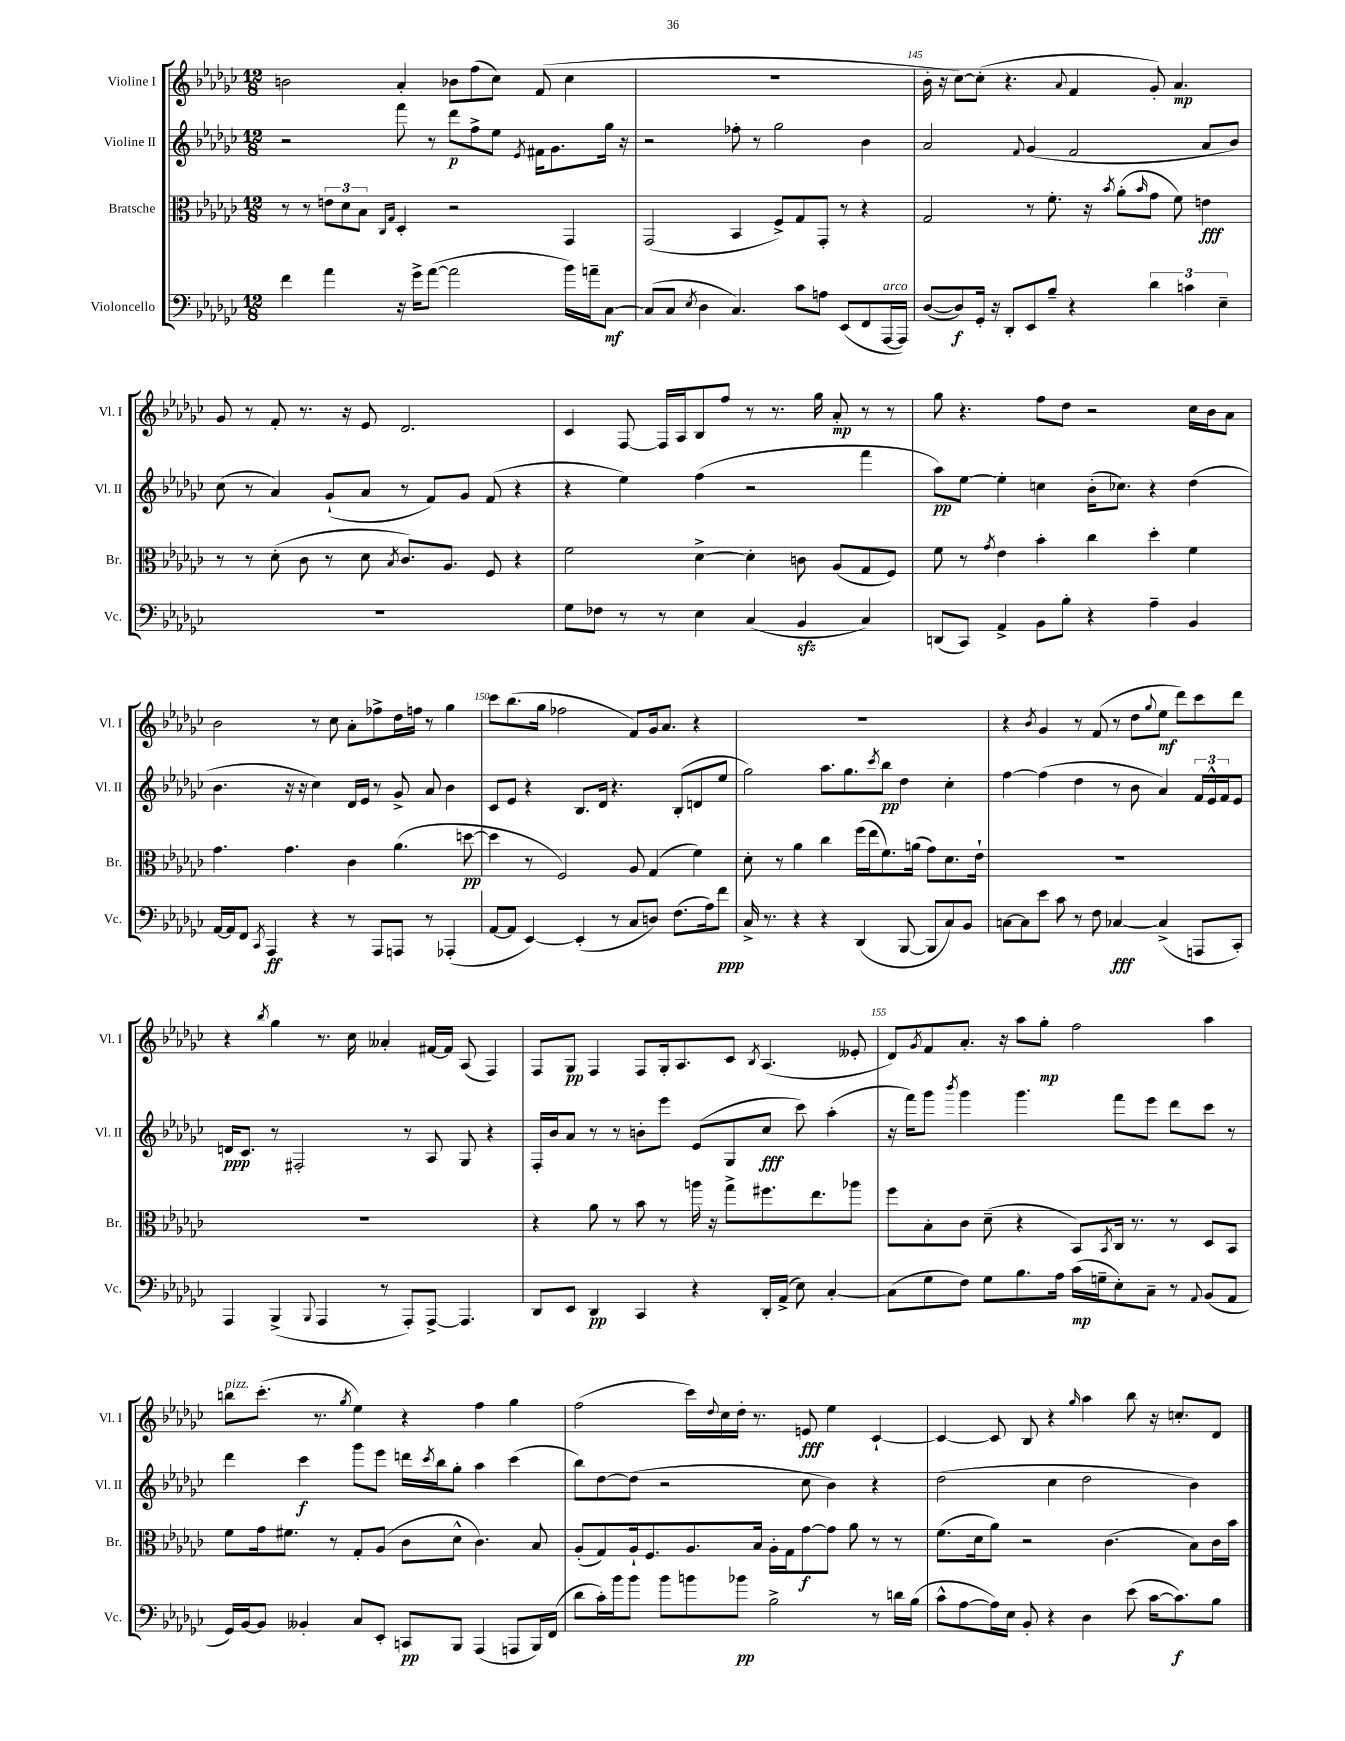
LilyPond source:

<<
\new StaffGroup <<
\new Staff = "s0" \with { instrumentName = "Violine I" shortInstrumentName = "Vl. I" } {
    \clef treble \key ges \major \numericTimeSignature \time 12/8
    b'2 aes'4-. bes'8 f''8( ces''8) f'8( ces''4 |
    R1. |
    bes'16-. r16 ces''8~) ces''8-.( r4. \appoggiatura { aes'8 } f'4 ges'8-.) aes'4.\mp |
    ges'8 r8 f'8-. r8. r16 ees'8 des'2. |
    ces'4 f8~ f16 aes16 bes8 f''8 r8 r8. ges''16 aes'8-.\mp r8 r8 |
    ges''8 r4. f''8 des''8 r2 ces''16 bes'16 aes'8 |
    bes'2 r8 ces''8 aes'8-. fes''8-> des''16 f''16 r8 ges''4 |
    ces'''8 bes''8.( ges''16 fes''2 f'8) ges'16 aes'8. r4 |
    R1. |
    r4 \acciaccatura { bes'8 } ges'4 r8 f'8( r8 des''8 \appoggiatura { ges''8 } ees''8\mf des'''8) ces'''8 des'''8 |
    r4 \acciaccatura { bes''8 } ges''4 r8. ces''16 aeses'4-. fis'16~ fis'16 aes8( f4) |
    f8 ges8\pp f4 f8 ges16-. aes8. ces'8 \acciaccatura { bes8 } aes4.( eeses'8-. |
    des'8) \acciaccatura { ges'8 } f'8 aes'8.-. r16 aes''8 ges''8-.\mp f''2 aes''4 |
    b''8^\markup { \italic "pizz." } ces'''8.-.( r8. \acciaccatura { ges''8 } ees''4) r4 f''4 ges''4 |
    f''2( ces'''16) \appoggiatura { des''8 } ces''16 des''16-. r8. e'8\fff ees''4 ces'4~-! |
    ces'4~ ces'8 bes8 r4 \grace { ges''16 } aes''4 bes''8 r16 c''8.-. des'8 \bar "|." |
}
\new Staff = "s1" \with { instrumentName = "Violine II" shortInstrumentName = "Vl. II" } {
    \clef treble \key ges \major \numericTimeSignature \time 12/8
    r2 f'''8 r8 des'''8\p f''8-> ees''8 \acciaccatura { ees'8 } fis'16 ges'8. ges''16 r16 |
    r2 fes''8-. r8 ges''2 bes'4 |
    aes'2 \appoggiatura { f'8 } ges'4( f'2 aes'8 bes'8) |
    ces''8( r8 aes'4) ges'8-!( aes'8 r8 f'8) ges'8 f'8( r4 |
    r4 ees''4) f''4( r2 f'''4 |
    aes''8\pp) ees''8~ ees''4-. c''4 bes'16-.( ces''8.) r4 des''4( |
    bes'4. r16 r16 ces''4) des'16 ees'16 r8 ges'8-> aes'8 bes'4 |
    ces'8 ees'8 r4 bes8. des'16 r4. bes8-.( d'8 ees''8 |
    ges''2) aes''8. ges''8. \acciaccatura { ces'''8 } bes''8\pp des''4 ces''4-. |
    f''4~ f''4( des''4 r8 bes'8 aes'4) \tuplet 3/2 { f'16 ees'16-^ f'16 } ees'8 |
    d'16\ppp ces'8. r8 fis2-. r8 aes8 ges8 r4 |
    f16-. bes'16 aes'8 r8 r8 b'8-. ees'''8 ees'8( ges8 ces''8\fff ces'''8) aes''4-.( |
    r16 f'''16) ges'''8 \acciaccatura { bes'''8 } ges'''4 ges'''4. f'''8 ees'''8 des'''8 ces'''8 r8 |
    des'''4 ces'''4\f ges'''8 ees'''8 d'''16 \acciaccatura { ces'''8 } bes''16 ges''8-. aes''4 ces'''4( |
    bes''8) des''8~ des''8( r2 ces''8 bes'4) r4 |
    des''2( ces''4 des''2 bes'4) \bar "|." |
}
\new Staff = "s2" \with { instrumentName = "Bratsche" shortInstrumentName = "Br." } {
    \clef alto \key ges \major \numericTimeSignature \time 12/8
    r8 r8 \tuplet 3/2 { e'8 des'8 bes8 } \grace { ces16 ges16 } des4-. r2 ges,4 |
    ges,2( bes,4 f8->) ges8 ges,8-. r8 r4 |
    ges2 r8 f'8.-. r16 \acciaccatura { bes'8 } aes'8-.( \grace { bes'16 } ges'8 f'8) e'4\fff |
    r8 r8 des'8-.( ces'8 r8 des'8 \acciaccatura { bes8 } ces'8.) aes8. f8 r4 |
    f'2 des'4~-> des'4-. c'8 aes8( ges8 f8) |
    f'8 r8 \acciaccatura { ges'8 } ees'4 bes'4-. ces''4 des''4-. f'4 |
    ges'4. ges'4. ces'4 aes'4.( d''8~\pp |
    d''4 r8 f2) aes8 ges4( f'4) |
    des'8-. r8 aes'4 ces''4 f''16( ees''16 f'8.) a'16( ges'8) des'8. ees'16-! |
    R1. |
    R1. |
    r4 aes'8 r8 bes'8 r8 a''16 r16 ges''8-> fis''8. ees''8. aes''8 |
    f''8 bes8-. ces'8 des'8--( r4 bes,8) \acciaccatura { bes,8 } ces16 r8. r8 des8 bes,8 |
    f'8 ges'16 fis'8. r8 ges8-. aes8( ces'8 des'8-^ ces'4.) bes8 |
    aes8-.( ges8) aes16-! f8. aes8. bes16 aes16-. ges16 ges'8~\f ges'8 aes'8 r8 r8 |
    f'8.( des'16 aes'8) r2 ces'4.( bes8) ces'16 bes'16 \bar "|." |
}
\new Staff = "s3" \with { instrumentName = "Violoncello" shortInstrumentName = "Vc." } {
    \clef bass \key ges \major \numericTimeSignature \time 12/8
    f'4 aes'4 r16 ges'16-> aes'8~( aes'2 bes'16) a'16-- ces8~\mf |
    ces8( ces8 \acciaccatura { ees8 } des4 ces4.) ces'8 a8 ees,8( f,8 aes,,16~^\markup { \italic "arco" } aes,,16) |
    des8~( des8\f) ges,16-. r16 des,8-. ees,8 bes8-- r4 \tuplet 3/2 { des'4 c'4 ees4-- } |
    R1. |
    ges8 fes8 r8 r8 ees4 ces4( bes,4\sfz ces4) |
    d,8( ces,8) aes,4-> bes,8 bes8-. r4 aes4-- bes,4 |
    aes,16~ aes,16 f,8 \acciaccatura { ces,8 } aes,,4\ff r4 r8 aes,,8 a,,8 r8 aes,,4-.( |
    aes,8~ aes,8 ees,4~) ees,4-.( r8 ces8 d8) f8.( aes16) f'8\ppp |
    ces16-> r8. r4 r4 des,4( bes,,8~ bes,,8 ces8) bes,8 |
    c8~ c8 ees'8 ces'8 r8 f8 ces4~\fff ces4->( a,,8 ces,8-.) |
    aes,,4 bes,,4->( \appoggiatura { bes,,8 } aes,,4 r8 aes,,8-.) aes,,8~-> aes,,4. |
    des,8 ees,8 des,4\pp ces,4 r4 des,16-. aes,16->( ees8) ces4~-. |
    ces8( ges8 f8) ges8 bes8. aes16 ces'16\mp( g16-- ees8-.) ces8-- r8 \appoggiatura { aes,8 } bes,8( aes,8 |
    ges,16) bes,16~ bes,8 beses,4-. ces8 ees,8-. c,8\pp bes,,8 aes,,4( a,,8 bes,,16) f,16( |
    des'8 ces'16-.) bes'16 bes'8 bes'8 b'8 bes'8\pp bes2-> r8 d'16 bes16( |
    ces'8-^ aes8~ aes16) ees16 bes,8-. r4 des4 ees'8( ces'16~ ces'8.\f) bes8 \bar "|." |
}
>>
>>
\layout { \context { \Score currentBarNumber = #143 \override BarNumber.break-visibility = ##(#f #t #t) barNumberVisibility = #(every-nth-bar-number-visible 5) } }
